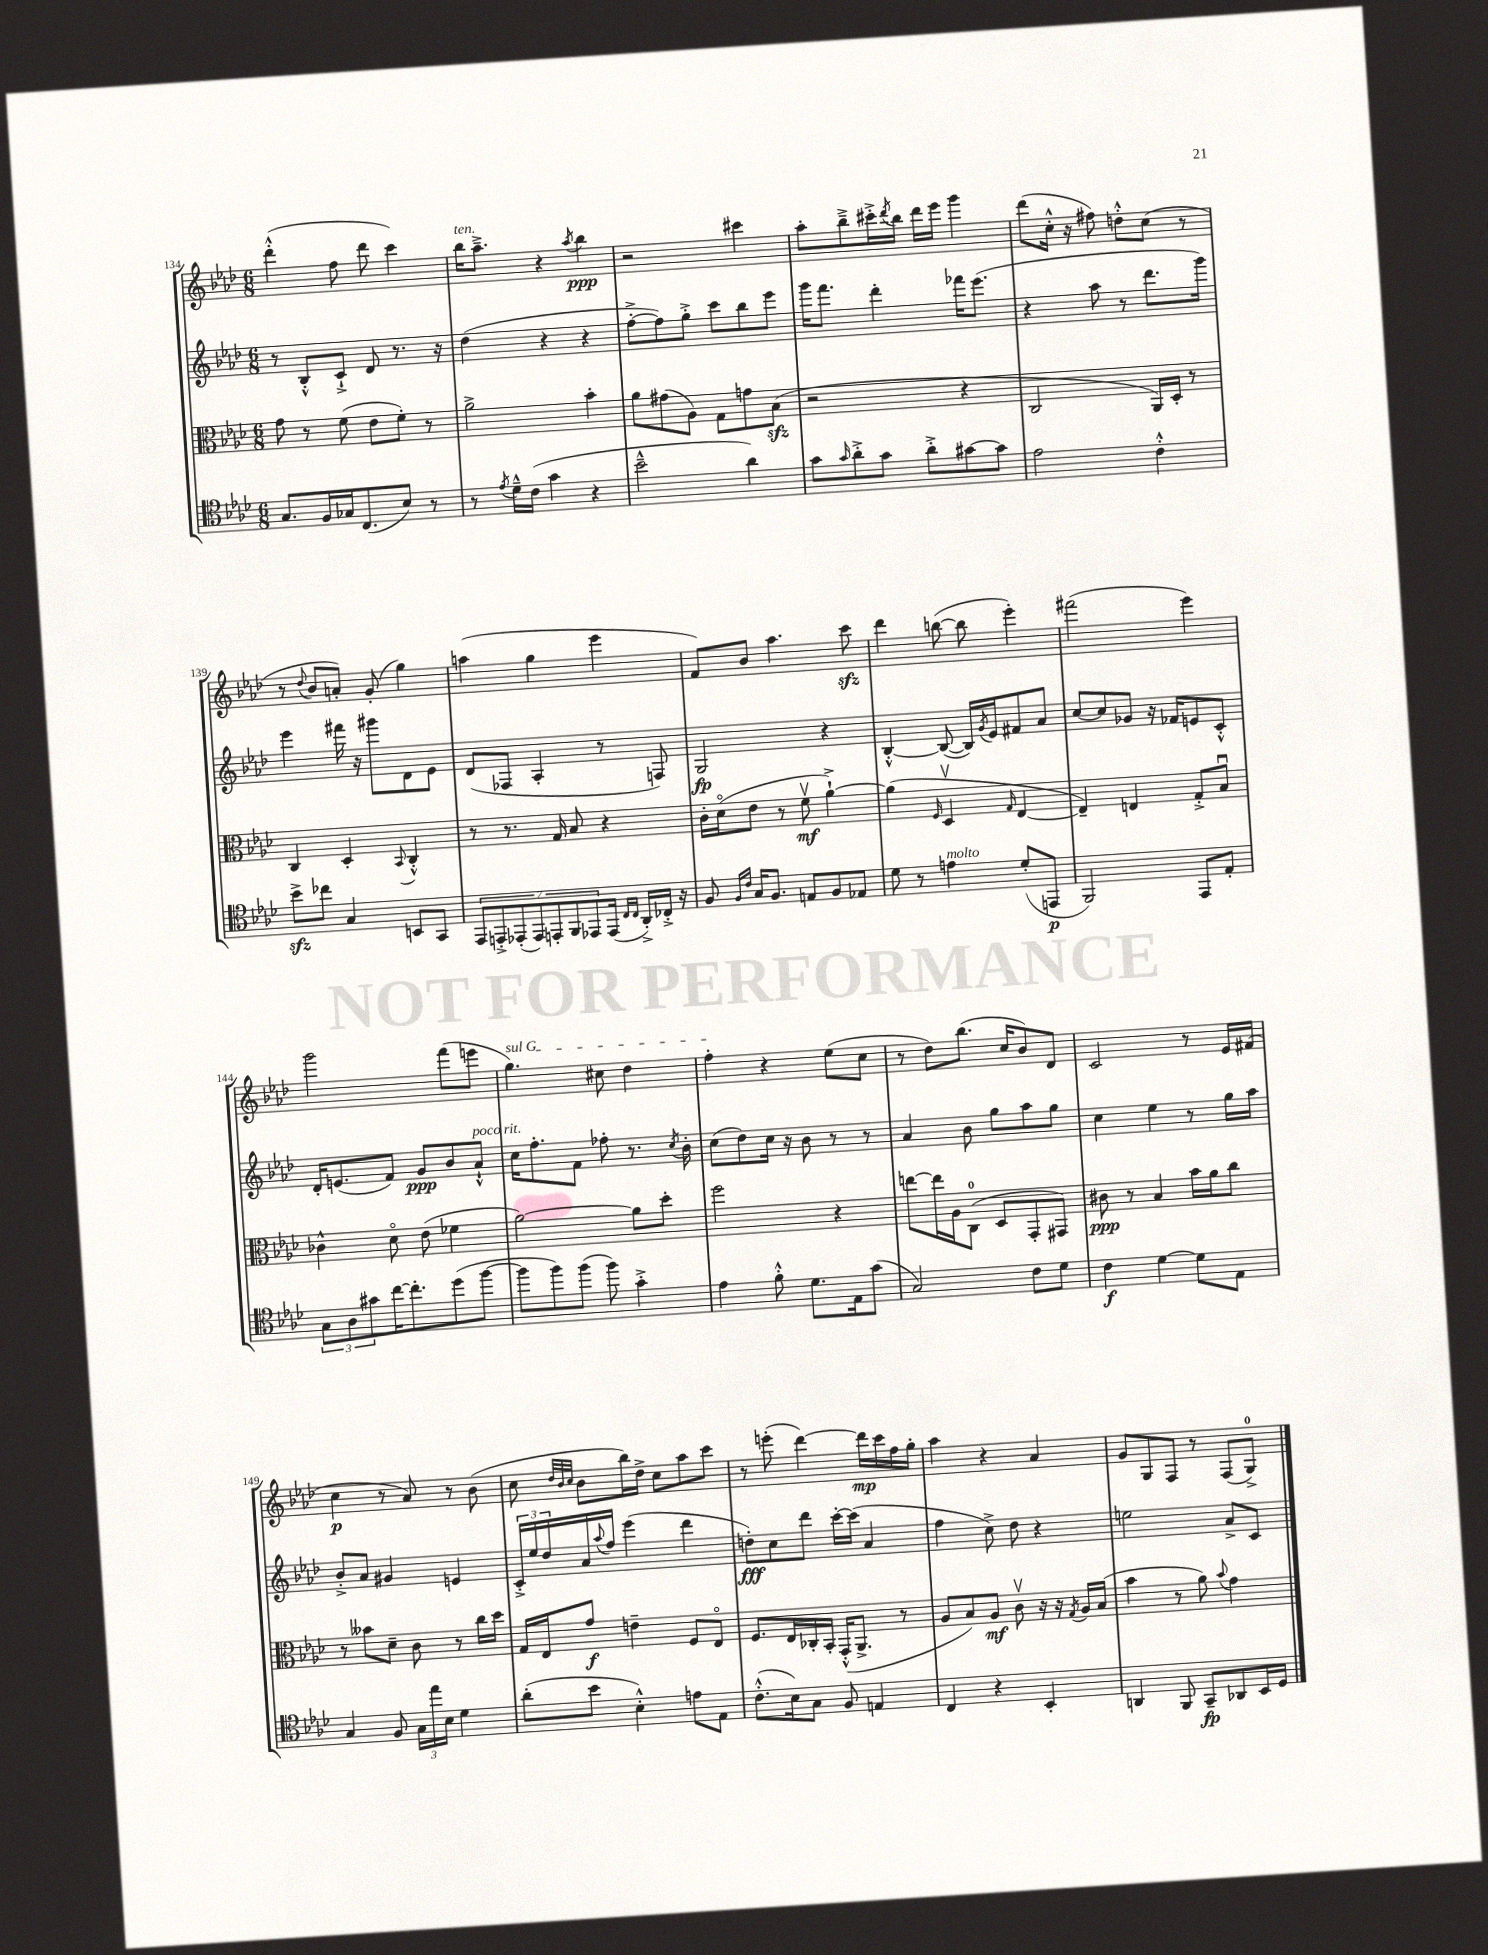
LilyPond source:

<<
\new StaffGroup <<
\new Staff = "s0" {
    \clef treble \key aes \major \numericTimeSignature \time 6/8
    des'''4-.-^( f''8 des'''8 c'''4) |
    bes''16^\markup { \italic "ten." } aes''8.---> r4 \acciaccatura { aes''8 } bes''4\ppp |
    r2 cis'''4 |
    aes''8-. bes''8---> cis'''16-.-> \acciaccatura { des'''8 } bes''16 des'''16 ees'''16 g'''4 |
    des'''8( c''16-.-^ r16 fis''8) d''8-.-^ c''8( r8 |
    r8 \appoggiatura { des''8 } bes'8 a'8-.) g'8-.( g''4) |
    a''4( g''4 ees'''4 |
    f'8) bes'8 aes''4. c'''8\sfz |
    des'''4 b''8~( b''8 ees'''4-.) |
    fis'''2( ees'''4) |
    g'''2 f'''8( e'''8 |
    \once \override TextSpanner.bound-details.left.text = \markup { \italic "sul G" } g''4.\startTextSpan) cis''8 des''4 |
    f''4-.\stopTextSpan r4 ees''8( c''8 |
    r8 des''8) bes''8.( c''16 bes'8) des'8 |
    c'2 r8 ees'16 fis'16( |
    c''4\p r8 aes'8) r8 bes'8( |
    c''8 \grace { des''32 bes'32 c''32 } bes'8 bes''16) des''16-> c''8 aes''8 c'''8 |
    r8 e'''8-.( des'''4~) des'''16\mp c'''16 f''16 g''16-. |
    aes''4 r4 aes'4 |
    g'8 g8 f8 r8 f8( g8-0->) \bar "|." |
}
\new Staff = "s1" {
    \clef treble \key aes \major \numericTimeSignature \time 6/8
    r8 bes8-.-^ c'8-!-> des'8 r8. r16 |
    des''4( r4 r4 |
    f''8~-.-> f''8) g''8-.-> c'''8 bes''8 ees'''8 |
    g'''16 f'''8. des'''4-. fes'''16 ees'''8.( |
    r4 aes''8 r8 des'''8. g'''16) |
    ees'''4 fis'''16 r16 gis'''8 des'8 ees'8 |
    des'8( fes8 aes4-. r8 f8) |
    g2\fp r4 |
    bes4~-.-^ bes8~( bes16) \acciaccatura { g'8 } ees'16 fis'8 aes'8 |
    c''8~ c''8 ges'8 r16 fes'16 e'8 c'8-.-^ |
    des'16-. e'8.( f'8) g'8\ppp bes'8 aes'8-!-^^\markup { \italic "poco rit." } |
    c''16 f''8.-. f'8 fes''8-. r8. \acciaccatura { c''8 } bes'16-. |
    c''8( des''8) c''16 r16 bes'8 r8 r8 |
    aes'4 bes'8 g''8 aes''8 g''8 |
    c''4 ees''4 r8 g''16 aes''16 |
    bes'8-.-> aes'8 gis'4 e'4 |
    \tuplet 3/2 { c'16-.-> ees''16 des''16 } aes'16 \appoggiatura { aes''8 } f''16 ees'''4( des'''4 |
    d''8-.\fff) c''8 des'''8 c'''16~-. c'''16( aes'4 |
    f''4 c''8->) des''8 r4 |
    e''2 aes'8-> c'8 \bar "|." |
}
\new Staff = "s2" {
    \clef alto \key aes \major \numericTimeSignature \time 6/8
    g'8 r8 f'8( ees'8 f'8-.) r8 |
    aes'2-> bes'4-. |
    aes'8 gis'8( aes8) g8 g'8 bes8\sfz( |
    r2 r4 |
    c2 aes,16) des16-. r8 |
    c4 des4-. \appoggiatura { bes,8 } c4-.-^ |
    r8 r8. g16 bes8 r4 |
    c'16-. des'16\flageolet( ees'8 r8 f'8\upbow\mf aes'4~-!->) |
    aes'4( \grace { f16 } des4\upbow \grace { g16 } ees4~ |
    ees4--) e4 g8-.-> bes8\downbow |
    ces'4-^ des'8\flageolet ees'8( fes'4 |
    aes'2~) aes'8 des''8-. |
    f''2 r4 |
    e''8~ e''16 aes16 c8-0( des8 g,8-. gis,8) |
    cis'8\ppp r8 bes4 bes'16 aes'16 c''8 |
    r8 beses'8 des'8-- c'8 r8 c''16 des''16 |
    g16 ees16 g'8\f e'4-- f8 ees8\flageolet |
    f8. ees16 ces16-. bes,16-. g,16-.-^( aes,8.-> r8 |
    aes8 bes8) aes8\mf c'8\upbow r16 r16 \acciaccatura { g8 } aes16 bes16( |
    bes'4 r8 aes'8) \appoggiatura { bes'8 } g'4 \bar "|." |
}
\new Staff = "s3" {
    \clef tenor \key aes \major \numericTimeSignature \time 6/8
    g8. f16 ges16 c8.( bes8) r8 |
    r8 \acciaccatura { ees'8 } des'16---^ c'16( g'4 r4 |
    bes'2---^ aes'4) |
    g'8 \grace { g'16 } aes'8-.-> g'8 aes'8-.-> gis'8~ gis'8 |
    ees'2 c'4-.-^ |
    bes'8->\sfz ces''8 g4 b,8 g,8 |
    \tuplet 7/4 { ees,8 e,8-.-> ees,8-.( ees,8) e,8-. f,8 ees,8 } ees,16( \grace { c16 c16 } aes,16-.->) ces16-.-> r16 |
    f8 \grace { f16 c'16 } g16 f8. e8 f8 ees8 |
    des'8 r8 e'4^\markup { \italic "molto" } des'8-.( e,8\p |
    f,2) ees,8 ees8-. |
    \tuplet 3/2 { g8 aes8 gis'8 } c''16~ c''8.-. des''8( f''8~ |
    f''8 f''8) f''8( f''8) g'4-.-> |
    ees'4 f'8-.-^ des'8. ees16 g'8( |
    g2) c'8 des'8 |
    c'4\f des'4~ des'8 ees8 |
    g4 f8 \tuplet 3/2 { g16 ees''16 bes16 } des'4 |
    aes'8-.( bes'8 bes4-.-^) e'8 ees8 |
    c'8.-.-^( bes16) g8 f8 e4 |
    c4 r4 bes,4-. |
    a,4 f,8 g,8--\fp aes,8 bes,16 des16 \bar "|." |
}
>>
>>
\layout { \context { \Score currentBarNumber = #134 } }
